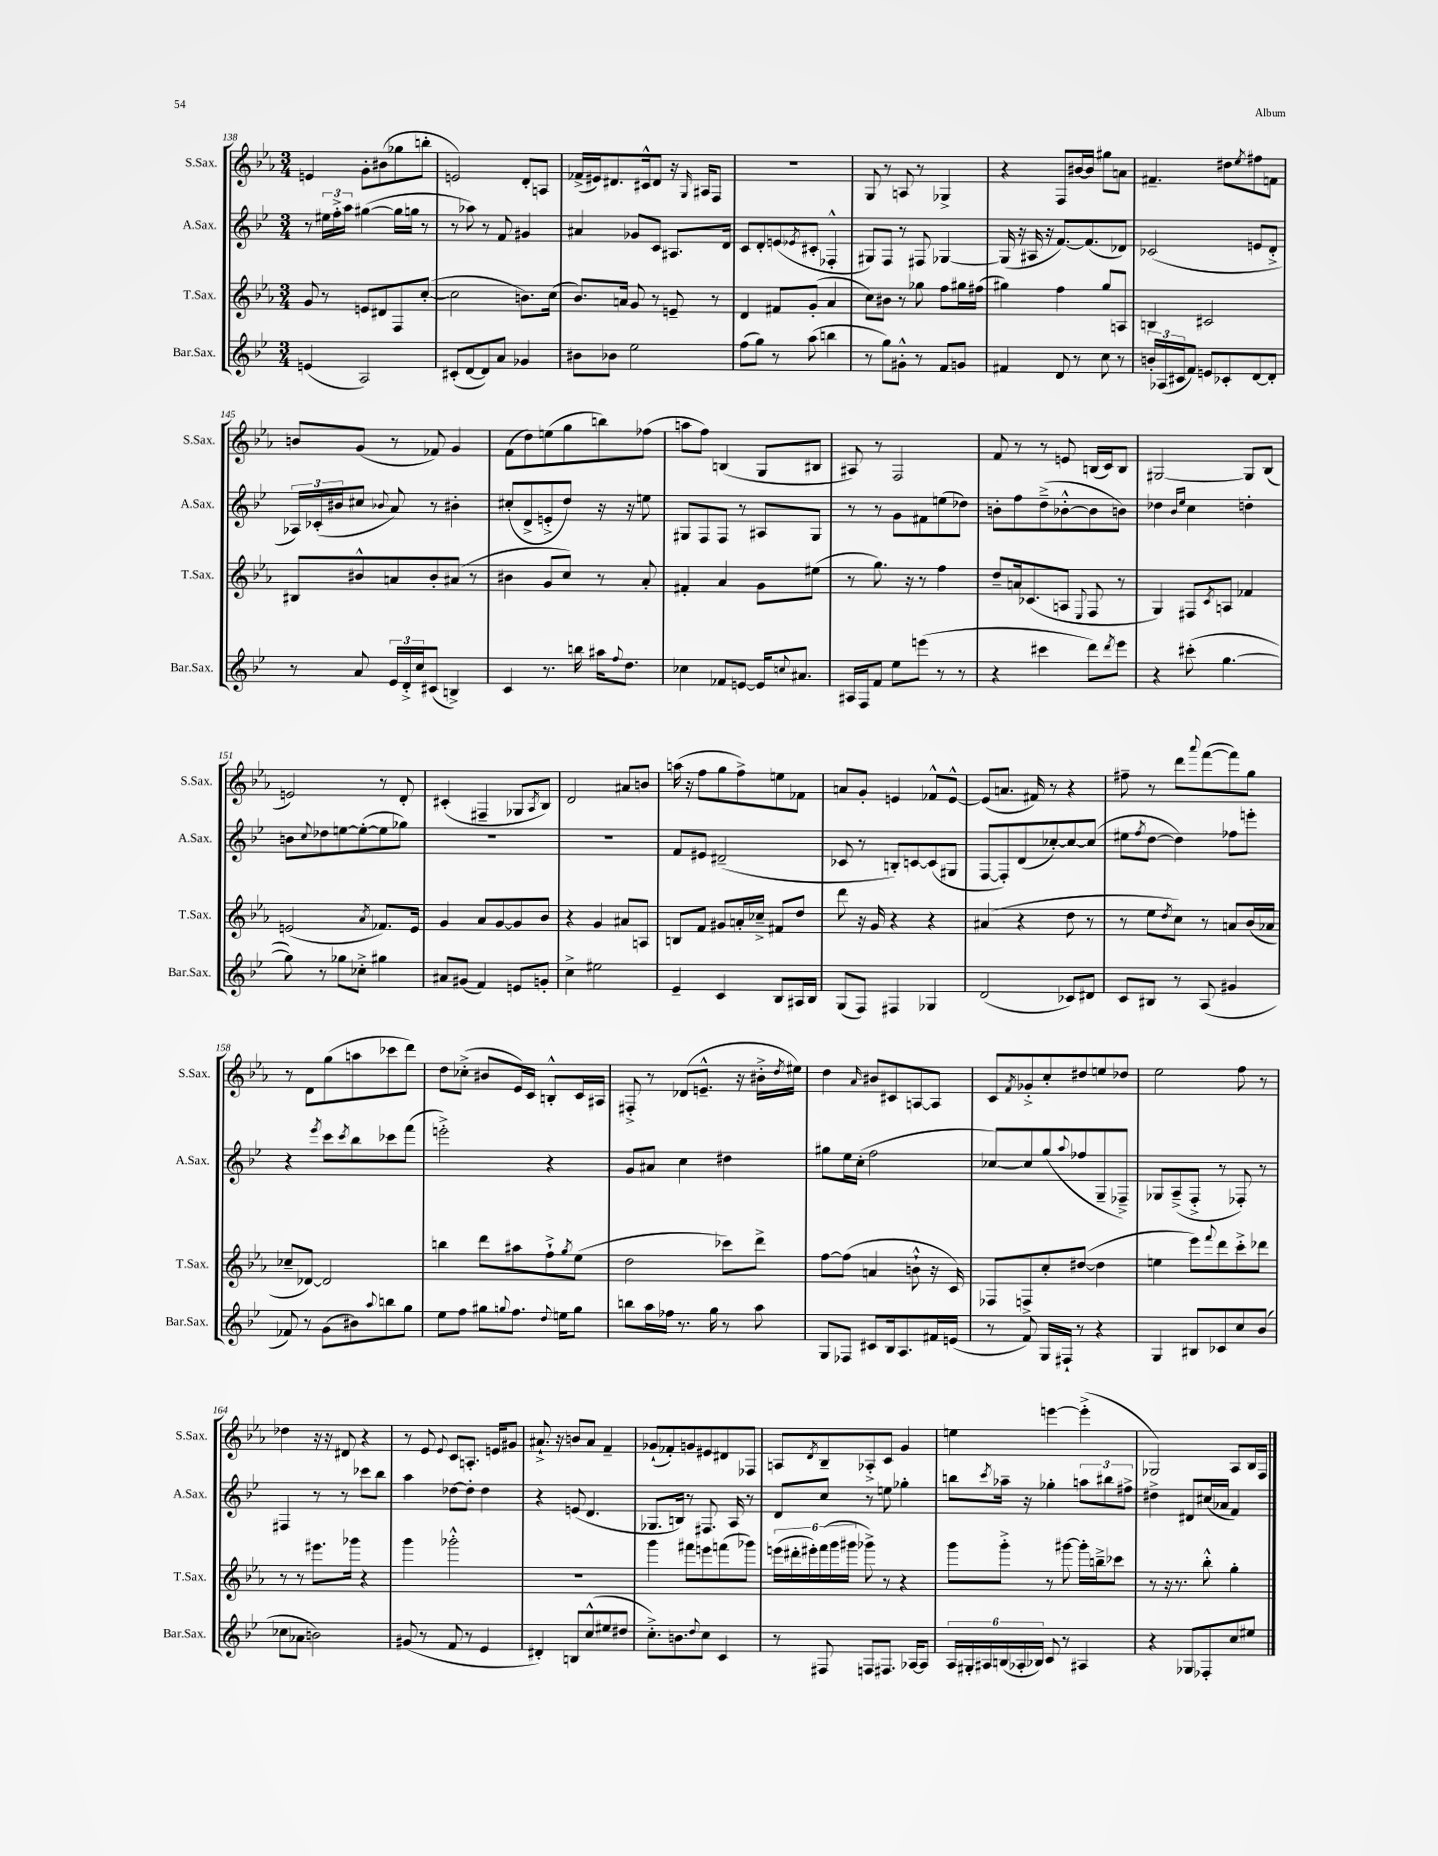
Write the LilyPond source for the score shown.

<<
\new StaffGroup <<
\new Staff = "s0" \with { instrumentName = "S.Sax." shortInstrumentName = "S.Sax." } {
    \clef treble \key ees \major \numericTimeSignature \time 3/4
    e'4 g'8-. bis'8( ges''8 b''8-. |
    e'2) d'8-. a8 |
    fes'16->( eis'16) dis'8. cis'16-^ dis'8 r16 \grace { g16 } ais16 f8 |
    R2. |
    g8 r8 a8 r8 ges4-> |
    r4 f8 bis'16~ bis'16 gis''8 a'8 |
    fis'4.-- dis''8 \acciaccatura { ees''8 } fis''8 f'8 |
    b'8 g'8( r8 fes'8) g'4 |
    f'8( d''8) e''8( g''8 b''8) fes''8( |
    a''8 f''8) b4( g8 bis8 |
    ais8) r8 f2 |
    f'8 r8 r8 e'8 b16( c'16) b8 |
    gis2~ gis8 bes8( |
    e'2) r8 d'8-. |
    cis'4-.( fis4-- ges8 \acciaccatura { aes8 } bes8) |
    d'2 ais'8 b'8 |
    a''16( r16 f''8 g''8 f''8->) e''8 fes'8 |
    a'8 g'8-. e'4 fes'8-^ e'8~-^ |
    e'8( a'8. fis'16) r8 r4 |
    fis''8-- r8 d'''8 \appoggiatura { aes'''8 } f'''8~( f'''8) g''8 |
    r8 d'8 g''8( a''8 ces'''8 d'''8) |
    d''8 ces''8-.->( bis'8 ees'16) c'16 b8-.-^ c'16 ais16 |
    fis8-.-> r8 des'8( e'8.---^ r16 bis'16-.-> \acciaccatura { d''8 } eis''16) |
    d''4 \grace { aes'16 } bis'8 cis'8 a8~ a8 |
    c'8 \acciaccatura { f'8 } ges'8-.-> c''8-. dis''8 e''8 des''8 |
    ees''2 f''8 r8 |
    des''4 r16 r16 dis'8 r4 |
    r8 ees'8 \appoggiatura { ees'8 } c'8 a8.-. e'16 gis'8 |
    ais'8.-!-> r16 b'8 ais'8 f'4-- |
    ges'8-!( fes'8-.) g'8 eis'8 dis'8 fes8 |
    a8 \acciaccatura { d'8 } bes8-- aes8-.-> c'8 g'4 |
    e''4 e'''4~ e'''4-.->( |
    ges2) aes8 bes16 f16 \bar "|." |
}
\new Staff = "s1" \with { instrumentName = "A.Sax." shortInstrumentName = "A.Sax." } {
    \clef treble \key bes \major \numericTimeSignature \time 3/4
    r8 \tuplet 3/2 { eis''16 f''16-.-> a''16 } gis''4~( gis''16 g''16 r8 |
    r8 aes''8) r8 f'8 gis'4 |
    ais'4 ges'8 c'8 ais8. d'16 |
    c'8 d'8-. e'8( \acciaccatura { ees'8 } cis'8-. fes4-.-^ |
    gis8) f8 r8 fis8 ges4~ |
    ges16( r16 ais16 r16 f'8.~) f'8.( des'8) |
    ces'2( e'8 d'8-.-> |
    \tuplet 3/2 { aes16) ces'16-.( bis'16 } cis''8 \appoggiatura { bes'8 } a'8) r8 bis'4-. |
    cis''8-.( d'8-> e'8-.-> d''8) r16 r16 e''8 |
    gis8 f8 f8 r8 ais8 gis8 |
    r8 r8 g'8 fis'8 e''8( des''8) |
    b'8-. f''8 d''8--->( bes'8~-.-^ bes'8 b'8) |
    des''4 \grace { bes'16 ees''16 } c''4 d''4-. |
    b'8 \appoggiatura { c''8 } des''8 e''8~ e''8~-.( e''8 ges''8) |
    R2. |
    R2. |
    f'8 eis'8 dis'2--( |
    ces'8 r8 b8-.) c'8~ c'8( gis8 |
    f8~ f8-.) d'8( ces''8~-.) ces''8~ ces''8( |
    eis''8 \acciaccatura { f''8 } d''8~ d''4) fes''8 e'''8-. |
    r4 \acciaccatura { ees'''8 } c'''8 \acciaccatura { c'''8 } bes''8 ces'''8 f'''8( |
    e'''2-.->) r4 |
    g'8 ais'8 c''4 dis''4 |
    gis''8 ees''16 c''16-.( f''2 |
    ces''8~) ces''8 g''8( \appoggiatura { a''8 } fes''8 g8-- fes8--->) |
    ges8 a8--->( f8-.-> r8 fes8-.) r8 |
    fis4 r8 r8 ces'''8 bes''8 |
    a''4 des''8~ des''8-. des''4 |
    r4 e'8( d'4. |
    ges8. b16) r8 fis8. a16 r8 |
    d'8 c''8 r8 e''8 ges''4-. |
    b''8 \acciaccatura { c'''8 } aes''16-- r16 ges''4-. \tuplet 3/2 { a''8 bis''8 fis''8-> } |
    dis''4-> dis'8 cis''16( aes'16 f'4) \bar "|." |
}
\new Staff = "s2" \with { instrumentName = "T.Sax." shortInstrumentName = "T.Sax." } {
    \clef treble \key ees \major \numericTimeSignature \time 3/4
    g'8 r8 e'8 dis'8 f8 c''8~-.( |
    c''2 b'8.) c''16( |
    bes'8.) a'16 g'8 r8 e'8-- r8 |
    d'4 fis'8 g'8-.( aes'4 |
    c''8) bis'8 r8 ges''8 f''8 gis''16 fis''16( |
    gis''4) f''4 gis''8 a8 |
    b4 cis'2 |
    bis8 bis'8-^ a'8 bis'8-. ais'8( r8 |
    bis'4 g'8 c''8) r8 aes'8-. |
    fis'4-. aes'4 g'8 eis''8( |
    r8 g''8.) r16 r8 f''4 |
    d''8-- a'16 ces'8.( a8 \appoggiatura { ees8 } f8 r8 |
    g4) fis8 \acciaccatura { c'8 } a8 fes'4 |
    e'2( \acciaccatura { aes'8 } fes'8.) e'16 |
    g'4 aes'8 g'8~ g'8 bes'8 |
    r4 g'4 ais'8 a8 |
    b8 f'8 gis'8 a'16-. ces''16---> fis'8 d''8 |
    d'''8 r16 g'16 r4 r4 |
    ais'4( r4 d''8 r8 |
    r8 ees''8 \acciaccatura { d''8 } c''8) r8 a'8 bes'16( aes'16 |
    ces''8-- des'8~) des'2 |
    b''4 d'''8 ais''8 f''8-!-> \acciaccatura { g''8 } ees''8( |
    d''2 ces'''8) d'''8-> |
    f''8~ f''8( a'4 b'8-!-^ r16 c'16) |
    fes8 f8-> c''8-. dis''8~( dis''4 |
    e''4 ees'''8) \appoggiatura { f'''8 } d'''8 c'''8-.-> des'''8 |
    r8 r8 eis'''8. ges'''16 r4 |
    g'''4 ges'''2-.-^ |
    R2. |
    g'''4 fis'''8 e'''8 f'''8( ges'''8) |
    \tuplet 6/4 { e'''16( dis'''16-. eis'''16-.) f'''16( g'''16 gis'''16 } ges'''8->) r8 r4 |
    g'''8 g'''8-.-> r8 gis'''8~ gis'''16-. b''16---> ces'''8 |
    r8 r16 r8. bes''8-.-^ g''4-. \bar "|." |
}
\new Staff = "s3" \with { instrumentName = "Bar.Sax." shortInstrumentName = "Bar.Sax." } {
    \clef treble \key bes \major \numericTimeSignature \time 3/4
    e'4( a2) |
    cis'8-.( d'8~ d'8) a'8 ges'4 |
    bis'8 bes'8 ees''2 |
    f''8( g''8) r8 a''8( b''4 |
    r8 g''8) gis'8-.-^ r8 f'8 g'8 |
    fis'4 d'8 r8 c''8 r8 |
    \tuplet 3/2 { b'16-. aes16( cis'16 } f'8) e'8 ces'8-. d'8~ d'8-. |
    r8 a'8 \tuplet 3/2 { ees'16 d'16-.-> c''16 } cis'8( b4->) |
    c'4 r8. b''16 ais''16 \appoggiatura { f''8 } d''8. |
    ces''4 fes'8 e'8~ e'16 \appoggiatura { c''8 } ais'8. |
    ais16 f16 f'8 ees''8 e'''8( r8 r8 |
    r4 cis'''4 d'''8) \acciaccatura { d'''8 } ees'''8 |
    r4 cis'''8-.( g''4.~ |
    g''8) r8 ges''8 ces''8-.-> gis''4 |
    ais'8 gis'8( f'4) e'8 g'8-. |
    c''4-> eis''2 |
    ees'4-- c'4 bes8 ais16 bes16 |
    g8( f8) fis4 ges4 |
    d'2( ces'8) dis'8 |
    c'8 bis8 r8 a8( gis'4 |
    fes'8) r8 g'8( bis'8) \appoggiatura { a''8 } b''8 g''8 |
    ees''8 f''8 gis''8 \appoggiatura { g''8 } f''8. \appoggiatura { d''8 } e''16 g''8 |
    b''8 a''16 fes''16 r8. g''16 r8 a''8 |
    g8 fes8 cis'8 bes16 a8. fis'16 e'16( |
    r8 f'8) g16 fis16-! r8 r4 |
    g4 bis8 ces'8 c''8 bes'8( |
    ces''8 aes'8 b'2) |
    gis'8( r8 f'8 r8 ees'4 |
    dis'4-.) b8 c''8-^( eis''8 dis''8 |
    c''8.-.->) b'8. \appoggiatura { d''8 } c''8 c'4 |
    r8 fis8 f8 fis8. aes16~ aes8 |
    \tuplet 6/4 { a16 gis16-. ais16 b16( aes16-. bes16) } c'8 r8 ais4 |
    r4 ges8 fes8-. c''8 eis''8 \bar "|." |
}
>>
>>
\layout { \context { \Score currentBarNumber = #138 } }
